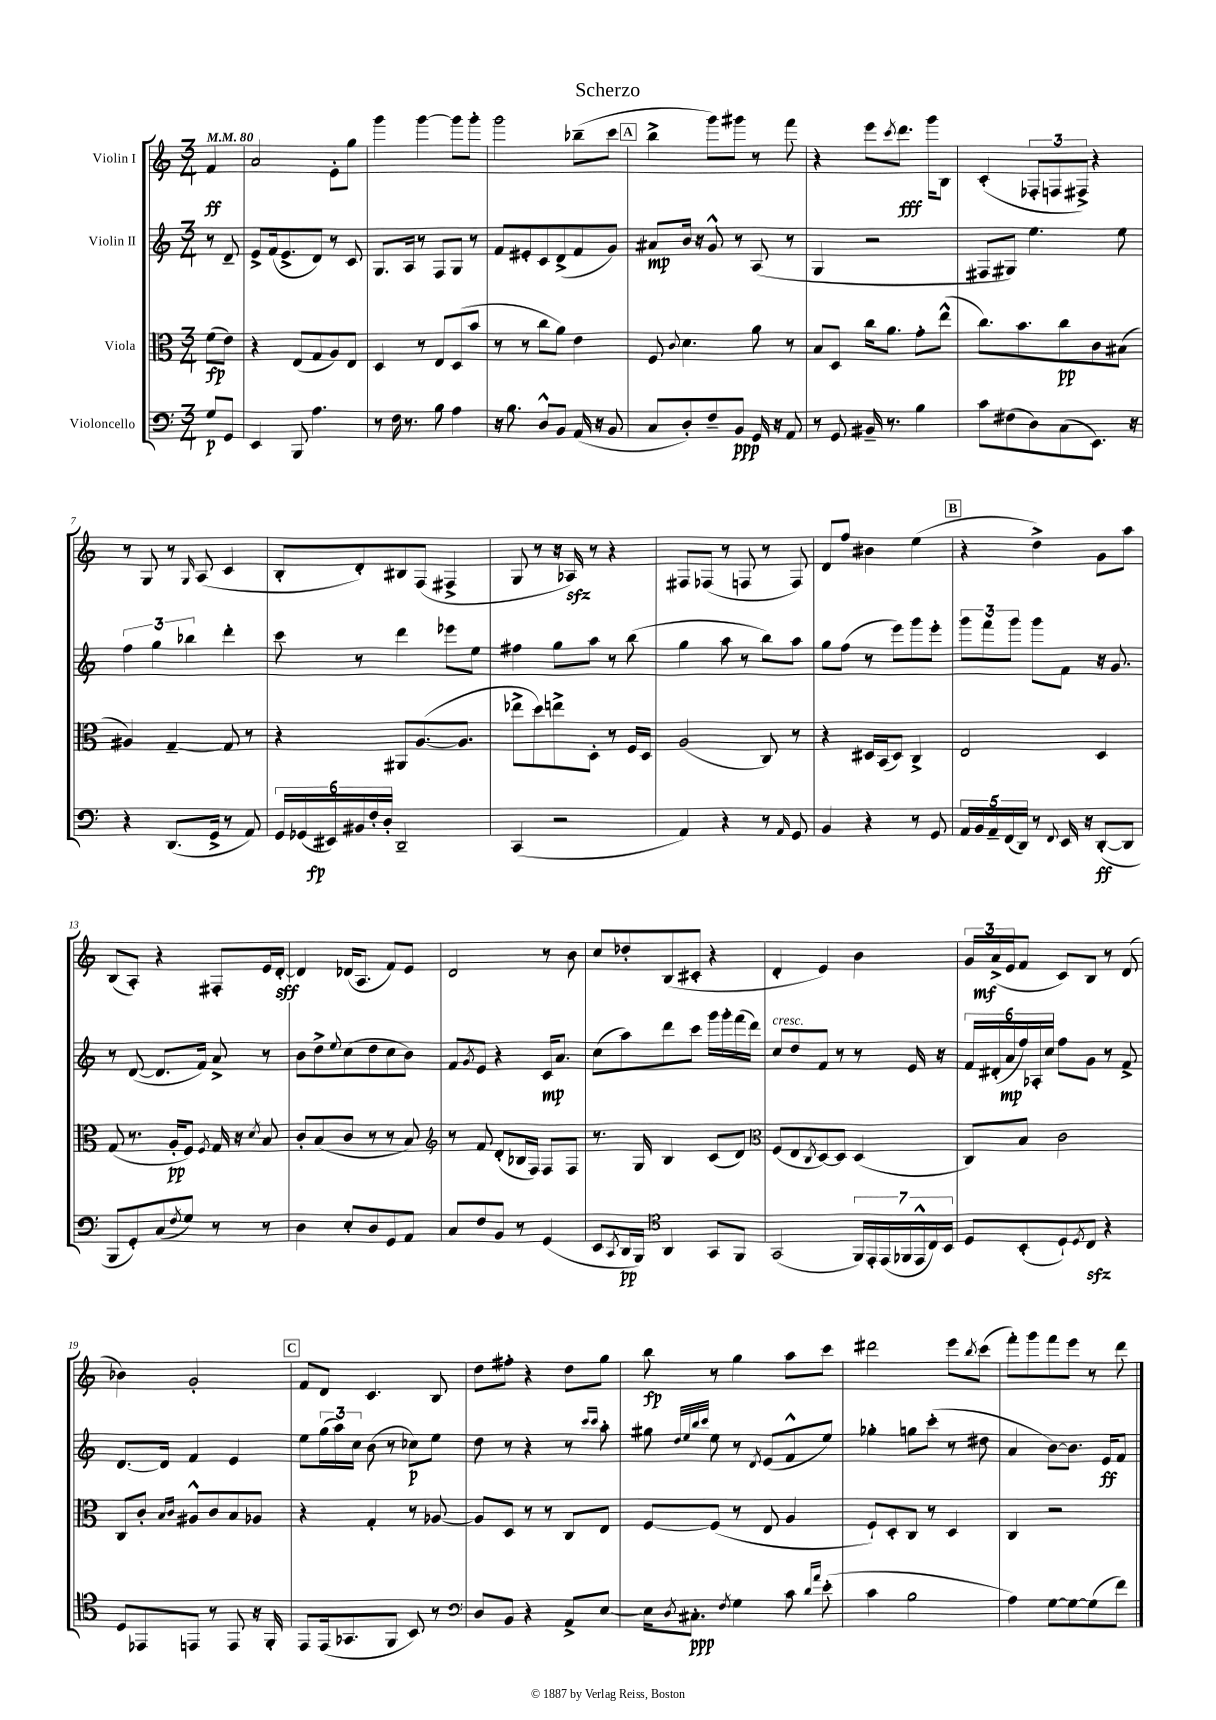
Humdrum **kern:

**kern	**kern	**kern	**kern
*staff4	*staff3	*staff2	*staff1
*clefF4	*clefC3	*clefG2	*clefG2
*k[]	*k[]	*k[]	*k[]
*M3/4	*M3/4	*M3/4	*M3/4
*MM80	*MM80	*MM80	*MM80
8G	(8f	8r	4f
8GG	8e)	8d~	.
=	=	=	=
4EE	4r	8e^	2a
.	.	(16f	.
.	.	8.e^	.
8BBB	(8E	.	.
4.A	8G	8d)	.
.	8A)	8r	8e'
.	8E	8c	8gg
=	=	=	=
8r	4D	8.G	4ggg
16F	.	.	.
8.r	.	16A	.
.	8r	8r	[4ggg
8B	8E	8F	.
4A	(8D	8G	8ggg]
.	8b	8r	8ggg'
=	=	=	=
16r	8r	8f	2ggg
8.B	.	.	.
.	8r	8e#'	.
8D^^	8cc	8c	.
8BB	8a)	(8d^	.
(16AA	4e	8f	(8bb-~
16r	.	.	.
8BB	.	8g)	8ccc
=	=	=	=
8C	8F	8a#	4bb^
.	8qqc	.	.
8D')	4.d	16b	.
.	.	16r	.
8F~	.	8g^^	8ggg)
8BB	.	8r	8ggg#
16GG	8a	(8A	8r
16r	.	.	.
8AA	8r	8r	8fff
=	=	=	=
8r	8B	4G	4r
8GG	8D	.	.
16BB#~	16cc	2r	8eee
8.r	8.a	.	.
.	.	.	8qccc
.	.	.	8.ddd
4B	8g'	.	.
.	.	.	16ggg
.	(8ee^^	.	8B
=	=	=	=
8c	8.cc)	8F#	(4c'
(8F#	.	8G#)	.
.	8.b	.	.
8D)	.	4.ee	12F-'
.	.	.	12F
(8C	8cc	.	.
.	.	.	12F#^)
8.EE)	8c	.	4r
.	(8B#	8ee	.
16r	.	.	.
=	=	=	=
4r	4A#)	6ff	8r
.	.	.	8G
.	.	6gg	.
(8.DD	[4G~	.	8r
.	.	6bb-	.
.	.	.	16qqG
.	.	.	(8A
16GG^	.	.	.
8r	8G]	4ddd'	4c
8AA)	8r	.	.
=	=	=	=
24GG	4r	8ccc	8B'
(24GG-	.	.	.
24EE#)	.	.	.
24BB#	.	8r	8d')
24F'	.	.	.
24D'	.	.	.
2DD~	8AA#	4ddd	8B#
.	([8.A	.	(8F
.	.	8eee-	4F#^
.	8.A]	.	.
.	.	8ee	.
=	=	=	=
(4CC	8ee-^	4ff#	8G
.	8dd)	.	8r
2r	8ee^	8gg	16r
.	.	.	16A-)
.	8D'	8aa	8r
.	8r	8r	4r
.	16F	(8bb	.
.	16D	.	.
=	=	=	=
4AA)	(2A	4gg	8F#
.	.	.	(8F-
4r	.	8aa	8r
.	.	8r	8F
8r	8C)	8bb)	8r
16qqAA	.	.	.
8GG	8r	8aa	8F)
=	=	=	=
4BB	4r	8gg	8d
.	.	(8ff	8ff
4r	16D#	8r	4b#
.	(16BB	.	.
.	8D#)	8eee)	.
8r	4C^	8ggg	(4ee
8GG	.	8eee'	.
=	=	=	=
20AA	2E	12ggg	4r
20BB	.	.	.
.	.	12fff	.
20AA~	.	.	.
(20FF	.	.	.
.	.	12ggg	.
20DD)	.	.	.
8r	.	8ggg	4dd^)
8qqFF	.	.	.
16EE	.	8f	.
16r	.	.	.
([8DD'	4D	16r	8g
.	.	8.g	.
8DD]	.	.	8aa
=	=	=	=
8BBB	(8G	8r	(8B
8GG')	8.r	([8d	8A')
(8C	.	8.d]	4r
.	16A'	.	.
8qF	.	.	.
8G)	8F)	.	.
.	.	16f)	.
.	8qF	.	.
8r	16G	8a^	8F#'
.	16r	.	.
.	8qd	.	.
8r	8B	8r	16e
.	.	.	[16d'
=	=	=	=
4D	8c'	8b	4d]
.	(8B	8dd^	.
.	.	8qqee	.
8E'	8c	(8cc	(16d-
.	.	.	8.A
8D	8r	8dd	.
8GG	8r	8cc	8f)
8AA	8B)	8b)	8e
=	=	=	=
*	*clefG2	*	*
8C	8r	8f	2d
.	.	8qg	.
8F	8f	8e	.
8BB	(8d'	4r	.
8r	16B-	.	.
.	16F)	.	.
(4GG	8F	16c	8r
.	.	8.a	.
.	8F	.	8b
=	=	=	=
8EE	8.r	(8cc	8cc
8qCC	.	.	.
16DD	.	8aa)	8dd-'
16BBB)	16G	.	.
*clefC4	*	*	*
4AA	4B	8ddd	(8B
.	.	8ccc	8c#'
8GG	(8c	16ggg	4r
.	.	16ggg'	.
8FF	8d)	(16fff	.
.	.	16ddd)	.
=	=	=	=
*	*clefC3	*	*
(2GG	(8F	8cc	4d'
.	8E	8dd	.
.	8qC	.	.
.	[8D)	8f	4e)
.	8D]	8r	.
28FF)	(4D	8r	4b
28EE'	.	.	.
(28EE	.	.	.
28FF-	.	.	.
.	.	16e	.
28EE^^	.	.	.
28C)	.	.	.
.	.	16r	.
28BB	.	.	.
=	=	=	=
8D	8C)	24f	24g
.	.	(24d#'	(24a^
.	.	24a	24e
(8BB'	8B	24ff)	8f
.	.	24A-'	.
.	.	24cc	.
8D`)	2c	8ff	8c)
8qD	.	.	.
8C	.	8g	8B
4r	.	8r	8r
.	.	8f^	(8d
=	=	=	=
8D	8C	[8.d	4b-)
8EE-	8c'	.	.
.	.	16d]	.
.	16qqB	.	.
.	16qqc	.	.
8EE	8A#^^	4f	2g'
8r	8c	.	.
8EE	8B	4e	.
16r	8A-	.	.
16FF'	.	.	.
=	=	=	=
8EE	4r	8ee	8f
(16EE	.	(24gg	8d
.	.	24aa)	.
8.GG-	.	.	.
.	.	24cc	.
.	4G'	(8b	4.c
8FF	.	8r	.
8BB)	8r	8cc-)	.
8r	[8A-	8ee	8B
=	=	=	=
*clefF4	*	*	*
8D	8A-]	8dd	8dd
8BB	8D	8r	8ff#'
4r	8r	4r	4r
.	8r	.	.
8AA^	8C	8r	8dd
.	.	16qqccc	.
.	.	16qqccc	.
[8E	8E	8aa'	8gg
=	=	=	=
16E]	[8F	8gg#	8bb
8qD	.	.	.
8.C#'	.	.	.
.	.	32qqdd	.
.	.	32qqee	.
.	.	32qqbb	.
.	.	32qqccc	.
.	(8F]	8ee	8r
8qF	.	.	.
4G	8r	8r	4gg
.	.	8qd	.
.	8E	(8e	.
8c	4A	8f^^	8aa
16qqd	.	.	.
16qqa	.	.	.
(8e'	.	8ee)	8ccc
=	=	=	=
4c	8F`)	4gg-'	2ddd#
.	8D'	.	.
2B	8C	8gg	.
.	8r	(8ccc'	.
.	4D	8r	8eee
.	.	.	8qbb
.	.	8dd#	(8ccc
=	=	=	=
4A)	4C	4a	8fff')
.	.	.	8ggg
[8G	2r	[8b)	8fff
8G_	.	8.b]	8eee
(8G]	.	.	8r
.	.	16e	.
8f)	.	8f	8ddd
==	==	==	==
*-	*-	*-	*-
